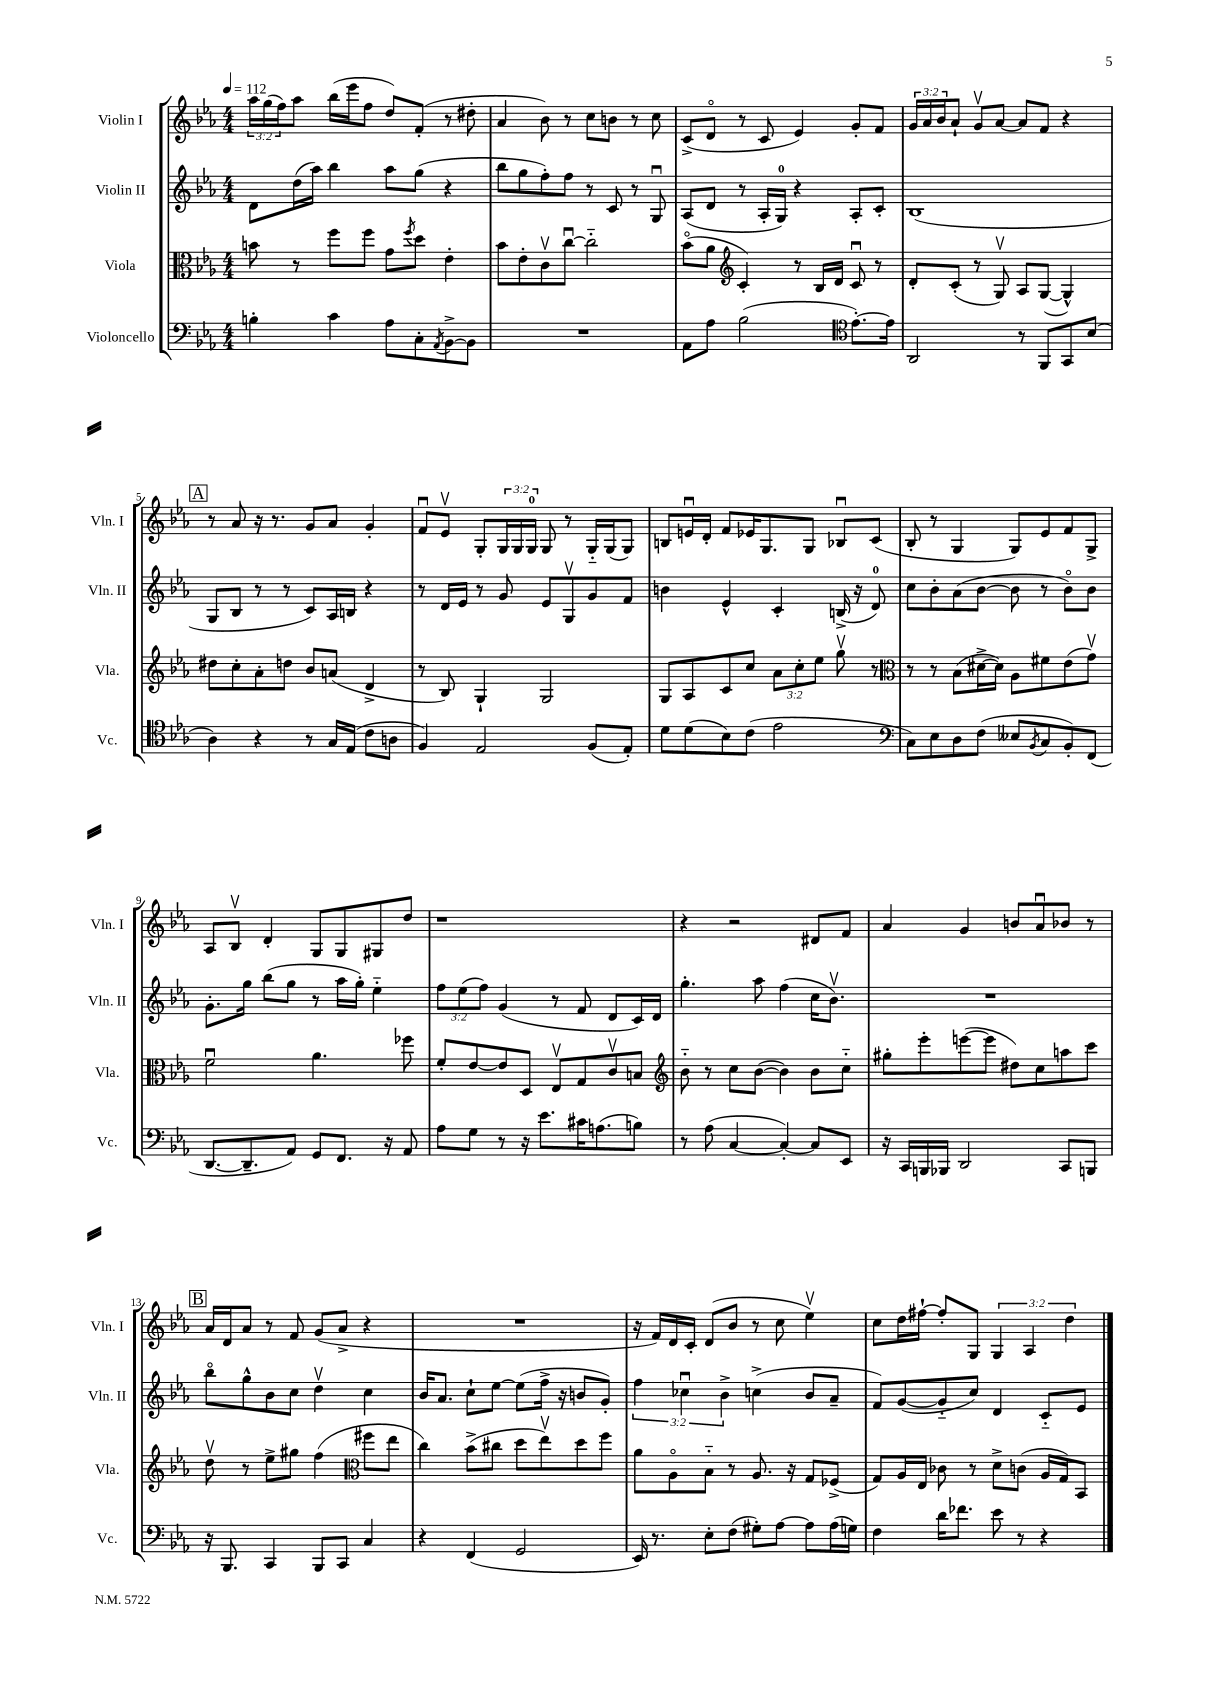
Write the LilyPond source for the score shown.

<<
\new StaffGroup <<
\new Staff = "s0" \with { instrumentName = "Violin I" shortInstrumentName = "Vln. I" } {
    \clef treble \key ees \major \numericTimeSignature \time 4/4 \override Staff.TupletNumber.text = #tuplet-number::calc-fraction-text \tempo 4 = 112
    \tuplet 3/2 { aes''16 g''16( f''16) } aes''8 bes''16( ees'''16 f''8 d''8) f'8-.( r8 dis''8-. |
    aes'4 bes'8) r8 c''8 b'8 r8 c''8 |
    c'8->( d'8\flageolet r8 c'8 ees'4) g'8-. f'8 |
    \tuplet 3/2 { g'16 aes'16 bes'16 } aes'8-! g'8\upbow aes'8~ aes'8 f'8 r4 |
    \mark \markup { \box "A" } r8 aes'8 r16 r8. g'8 aes'8 g'4-. |
    f'8\downbow ees'8\upbow g8-. \tuplet 3/2 { g16 g16 g16-0 } g8 r8 g16-_ g16( g8) |
    b8 e'16\downbow d'16-. f'8 ees'16 g8. g8 bes8\downbow c'8( |
    bes8-. r8 g4 g8) ees'8 f'8 g8-> |
    aes8 bes8\upbow d'4-. g8 g8 gis8 d''8 |
    r1 |
    r4 r2 dis'8 f'8 |
    aes'4 g'4 b'8 aes'8\downbow bes'8 r8 |
    \mark \markup { \box "B" } aes'16 d'16 aes'8 r8 f'8 g'8( aes'8-> r4 |
    R1 |
    r16 f'16) d'16 c'16-. d'8( bes'8 r8 c''8 ees''4\upbow) |
    c''8 d''16 fis''16~-! fis''8-. g8 \tuplet 3/2 { g4 aes4 d''4 } \bar "|." |
}
\new Staff = "s1" \with { instrumentName = "Violin II" shortInstrumentName = "Vln. II" } {
    \clef treble \key ees \major \numericTimeSignature \time 4/4 \override Staff.TupletNumber.text = #tuplet-number::calc-fraction-text
    d'8 d''16( aes''16) bes''4 aes''8 g''8( r4 |
    bes''8 g''8 f''8-.) f''8 r8 c'8 r8 g8\downbow |
    aes8( d'8 r8 aes16-. g16-0) r4 aes8-. c'8-. |
    bes1( |
    \mark \markup { \box "A" } g8 bes8 r8 r8 c'8) aes16 b16 r4 |
    r8 d'16 ees'16 r8 g'8 ees'8 g8\upbow g'8 f'8 |
    b'4 ees'4-^ c'4-. b16->( r16 d'8-0) |
    c''8 bes'8-. aes'8( bes'8~ bes'8 r8 bes'8\flageolet) bes'8 |
    g'8.-. g''16 bes''8( g''8 r8 aes''16 g''16-.) ees''4-_ |
    \tuplet 3/2 { f''8 ees''8( f''8) } g'4( r8 f'8 d'8 c'16) d'16 |
    g''4.-. aes''8 f''4( c''16 bes'8.\upbow) |
    R1 |
    \mark \markup { \box "B" } bes''8\flageolet g''8-^ bes'8 c''8 d''4\upbow c''4 |
    bes'16 aes'8. c''8-! ees''8~ ees''8( f''16-> r16 b'8 g'8-.) |
    \tuplet 3/2 { f''4 ces''4\downbow bes'4-> } c''4->( bes'8 aes'8-- |
    f'8) g'8~( g'8-_ c''8) d'4 c'8-_ ees'8 \bar "|." |
}
\new Staff = "s2" \with { instrumentName = "Viola" shortInstrumentName = "Vla." } {
    \clef alto \key ees \major \numericTimeSignature \time 4/4 \override Staff.TupletNumber.text = #tuplet-number::calc-fraction-text
    b'8 r8 f''8 f''8 g'8 \acciaccatura { f''8 } d''8 ees'4-. |
    bes'8 ees'8-. c'8\upbow c''8~\downbow c''2-_ |
    bes'8\flageolet( aes'8 \clef treble c'4-.) r8 bes16 d'16 c'8\downbow r8 |
    d'8-. c'8-.( r8 g8\upbow) aes8 g8~( g4-^) |
    \mark \markup { \box "A" } dis''8 c''8-. aes'8-. d''8 bes'8 a'8( d'4-> |
    r8 bes8) g4-! g2 |
    g8 aes8 c'8 c''8 \tuplet 3/2 { aes'8 c''8-. ees''8 } g''8\upbow r8 |
    \clef alto r8 r8 bes8( dis'16~-> dis'16) aes8 fis'8 ees'8( g'8\upbow) |
    f'2\downbow aes'4. fes''8 |
    f'8-. ees'8~ ees'8 d8 ees8\upbow g8 c'8\upbow b8 |
    \clef treble bes'8-_ r8 c''8 bes'8~( bes'4) bes'8 c''8-_ |
    gis''8-. ees'''8-. e'''8~( e'''8 dis''8) c''8 a''8 c'''8 |
    \mark \markup { \box "B" } d''8\upbow r8 ees''8-> gis''8 f''4( \clef alto fis''8 ees''8 |
    c''4) bes'8->( cis''8 d''8 ees''8\upbow) d''8 f''8 |
    aes'8 aes8\flageolet bes8-_ r8 aes8. r16 g8 fes8->( |
    g8) aes16 ees16 ces'8 r8 d'8-> c'8( aes16 g16) bes,8 \bar "|." |
}
\new Staff = "s3" \with { instrumentName = "Violoncello" shortInstrumentName = "Vc." } {
    \clef bass \key ees \major \numericTimeSignature \time 4/4
    b4-. c'4 aes8 c8-. \acciaccatura { aes,8 } bes,8~-> bes,8 |
    R1 |
    aes,8 aes8 bes2( \clef tenor ees'8.~-.) ees'16 |
    aes,2 r8 f,8 g,8 bes8( |
    \mark \markup { \box "A" } aes4) r4 r8 g16 ees16( c'8 a8 |
    f4) ees2 f8( ees8-.) |
    d'8 d'8( bes8) c'8( ees'2 |
    \clef bass c8) ees8 d8 f8( eeses8 \acciaccatura { bes,8 } c8 bes,8-.) f,8( |
    d,8.~ d,8.-- aes,8) g,8 f,8. r16 aes,8 |
    aes8 g8 r8 r16 ees'8. cis'16 a8.( b8) |
    r8 aes8( c4~ c4~-.) c8 ees,8 |
    r16 c,16 b,,16 bes,,16 d,2 c,8 b,,8 |
    \mark \markup { \box "B" } r16 bes,,8. c,4 bes,,8 c,8 c4 |
    r4 f,4( g,2 |
    ees,16) r8. ees8-. f8( gis8-.) aes8~ aes8 aes16( g16) |
    f4 d'16 fes'8. ees'8 r8 r4 \bar "|." |
}
>>
>>
